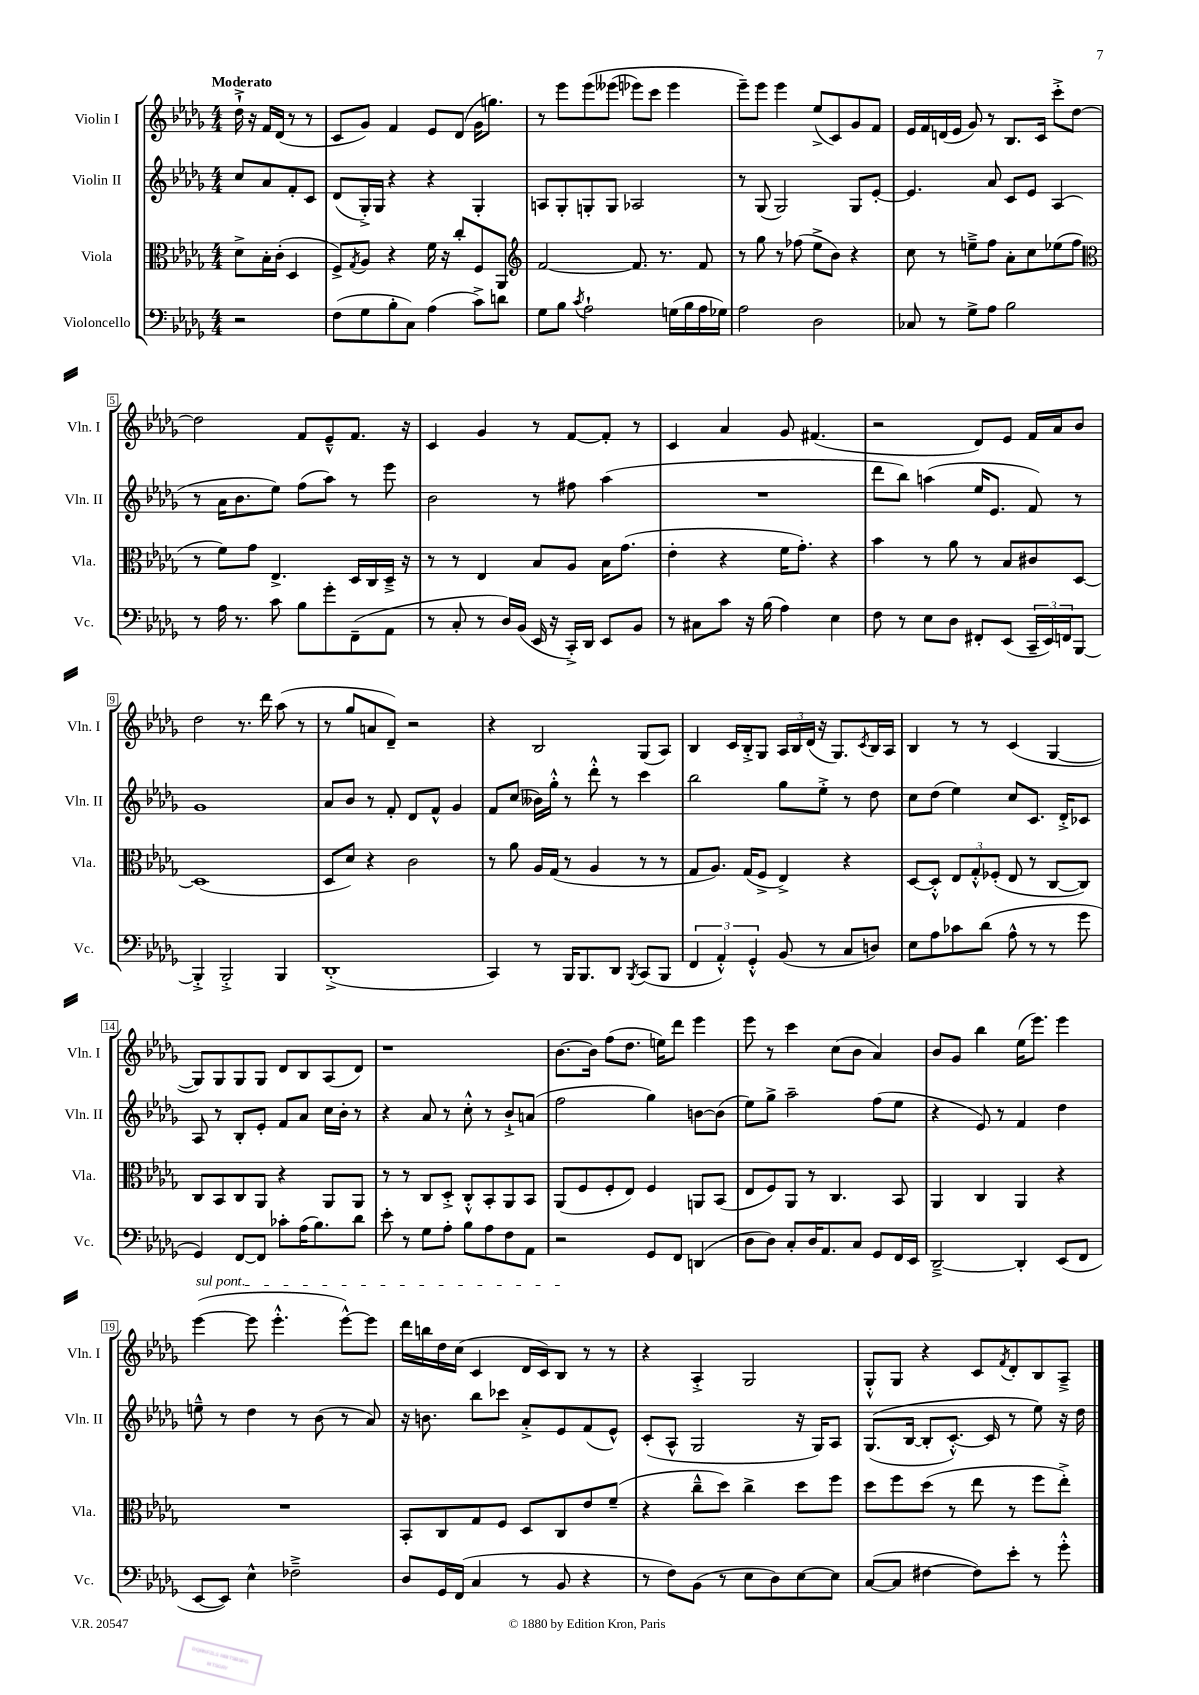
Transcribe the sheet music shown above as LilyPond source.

<<
\new StaffGroup <<
\new Staff = "s0" \with { instrumentName = "Violin I" shortInstrumentName = "Vln. I" } {
    \clef treble \key des \major \numericTimeSignature \time 4/4 \partial 2 \tempo "Moderato"
    des''16-!-> r16 f'16 des'16( r8 r8 |
    c'8 ges'8) f'4 ees'8 des'8( ges'16 g''8.) |
    r8 ees'''8 ees'''8\( eeses'''8( ees'''8) c'''8 ees'''4 |
    ees'''8--\) ees'''8 ees'''4 ees''8->( c'8) ges'8 f'8 |
    ees'16 f'16 d'16( ees'16 ges'8) r8 bes8. c'16 c'''8-.-> des''8~ |
    des''2 f'8 ees'8---^ f'8. r16 |
    c'4 ges'4 r8 f'8~ f'8-. r8 |
    c'4 aes'4 ges'8 fis'4.( |
    r2 des'8) ees'8 f'16 aes'16 bes'8 |
    des''2 r8. des'''16 aes''8( r8 |
    r8 ges''8 a'8 des'8--) r2 |
    r4 bes2 ges8( aes8) |
    bes4 c'16 bes16-.-> ges8 \tuplet 3/2 { aes16 bes16 des'16( } r16 ges8.) \acciaccatura { c'8 } bes16 aes16 |
    bes4 r8 r8 c'4( ges4~ |
    ges8) ges8 ges8 ges8 des'8 bes8 aes8( des'8) |
    r1 |
    bes'8.~ bes'16 f''8( des''8. e''16) des'''8 ees'''4 |
    ees'''8 r8 c'''4 c''8( bes'8 aes'4) |
    bes'8 ges'8 bes''4 ees''16( ees'''8.) ees'''4 |
    \once \override TextSpanner.bound-details.left.text = \markup { \italic "sul pont." } ees'''4~\startTextSpan( ees'''8 ees'''4.-.-^ ees'''8~-^) ees'''8 |
    des'''16 b''16 des''16 c''16( c'4 des'16 c'16) bes8\stopTextSpan r8 r8 |
    r4 aes4-.-> ges2 |
    ges8-.-^ ges8 r4 c'8 \acciaccatura { f'8 } des'8-. bes8 aes8---> \bar "|." |
}
\new Staff = "s1" \with { instrumentName = "Violin II" shortInstrumentName = "Vln. II" } {
    \clef treble \key des \major \numericTimeSignature \time 4/4 \partial 2
    c''8 aes'8 f'8-. c'8 |
    des'8( ges16-.->) ges16 r4 r4 ges4-. |
    a8 ges8-. g8-. g8 aes2 |
    r8 ges8( ges2) ges8 ees'8~-. |
    ees'4. aes'8 c'8 ees'8 aes4( |
    r8 aes'16 bes'8. ees''8) f''8( aes''8) r8 ees'''8 |
    bes'2 r8 fis''8 aes''4( |
    R1 |
    des'''8 bes''8) a''4( ees''16 ees'8. f'8) r8 |
    ges'1 |
    aes'8 bes'8 r8 f'8-. des'8 f'8-^ ges'4 |
    f'8 c''8( beses'16) ges''16-.-^ r8 des'''8-.-^ r8 c'''4 |
    bes''2 ges''8 ees''8-.-> r8 des''8 |
    c''8 des''8( ees''4) c''8 c'8. des'16-.-> ces'8 |
    aes8 r8 bes8-. ees'8-. f'8 aes'8 c''16 bes'16-. r8 |
    r4 aes'8 r8 c''8-.-^ r8 bes'8-!-> a'8( |
    f''2 ges''4) b'8~ b'8( |
    ees''8) ges''8-> aes''2-- f''8( ees''8 |
    r4 ees'8) r8 f'4 des''4 |
    e''8---^ r8 des''4 r8 bes'8( r8 aes'8) |
    r16 b'8. bes''8 ces'''8 aes'8-.-> ees'8 f'8( ees'8-^) |
    c'8-.( aes8-^ ges2 r16 ges16) aes8 |
    ges8.(\( bes16~ bes8-. c'8.~-.-^) c'16 r8 ees''8\) r16 des''16 \bar "|." |
}
\new Staff = "s2" \with { instrumentName = "Viola" shortInstrumentName = "Vla." } {
    \clef alto \key des \major \numericTimeSignature \time 4/4 \partial 2
    des'8-> bes16-. c'16-.( des4 |
    f8->) \acciaccatura { ges8 } aes8 r4 f'16 r16 c''8-. f8 aes,8 |
    \clef treble f'2~ f'8. r8. f'8 |
    r8 ges''8 r8 fes''8( ees''8-> bes'8) r4 |
    c''8 r8 e''8---> f''8 aes'8-. c''8 ees''8( f''8 |
    \clef alto r8 f'8) ges'8 ees4.-> des16 c16 des16---> r16 |
    r8 r8 ees4 bes8 aes8 bes16 ges'8.( |
    ees'4-. r4 f'16 ges'8.-.) r4 |
    bes'4 r8 aes'8 r8 bes8 cis'8 des8~ |
    des1( |
    des8 des'8) r4 c'2 |
    r8 aes'8 aes16 ges16( r8 aes4 r8 r8 |
    ges8 aes8.) ges16( f8-> ees4->) r4 |
    des8~ des8-.-^ \tuplet 3/2 { ees8 ges8-.-^ fes8-.( } ees8 r8 c8~ c8) |
    c8 bes,8 c8 aes,8 r4 aes,8 aes,8 |
    r8 r8 c8 des8-.-> c8-.-^ bes,8-. aes,8 bes,8 |
    aes,8( f8 f8-. ees8) f4 a,8 bes,8( |
    ees8 f8) aes,8 r8 c4. bes,8 |
    aes,4 c4 aes,4 r4 |
    R1 |
    bes,8-. c8 ges8 f8 des8 c8 ees'8 f'8--( |
    r4 c''8---^ des''8) c''4-> des''8 f''8 |
    des''8 f''8 des''8( r8 ees''8 r8 f''8 ees''8-.->) \bar "|." |
}
\new Staff = "s3" \with { instrumentName = "Violoncello" shortInstrumentName = "Vc." } {
    \clef bass \key des \major \numericTimeSignature \time 4/4 \partial 2
    r2 |
    f8( ges8 bes8-. c8) aes4( c'8->) d'8 |
    ges8 bes8 \acciaccatura { c'8 } aes2-! g16( bes16 aes16 ges16) |
    aes2 des2 |
    ces8 r8 ges8-> aes8 bes2 |
    r8 aes16 r8. c'8 bes8 ges'8-. f,8--( aes,8 |
    r8 c8-. r8 des16) bes,16( ees,16 r16 c,16-.->) des,16 ees,8 bes,8 |
    r8 cis8 c'8 r16 bes16( aes4) ees4 |
    f8 r8 ees8 des8 fis,8-. ees,8( \tuplet 3/2 { c,16-- ees,16) f,16 } bes,,8~ |
    bes,,4-.-> bes,,2-.-> bes,,4 |
    des,1-.->( |
    c,4) r8 bes,,16 bes,,8. des,8 \acciaccatura { bes,,8 } c,8( bes,,8 |
    \tuplet 3/2 { f,4 aes,4-.-^) ges,4-.-^ } bes,8( r8 c8 d8) |
    ees8 aes8 ces'8 des'8( aes8-^ r8 r8 ges'8 |
    ges,4) f,8~ f,8 ces'8-. aes16( bes8.) des'8 |
    ees'8-. r8 ges8 aes8-. bes8 aes8 f8 aes,8 |
    r2 ges,8 f,8 d,4( |
    des8 des8) c8-. des16 aes,8. c8 ges,8 f,16 ees,16 |
    des,2~---> des,4-. ees,8( f,8 |
    ees,8~ ees,8) ees4-^ fes2---> |
    des8 ges,16 f,16( c4 r8 bes,8 r4 |
    r8 f8) bes,8( r8 ees8 des8) ees8~ ees8 |
    c8~( c8 fis4~ fis8) ees'8-. r8 ges'8-.-^ \bar "|." |
}
>>
>>
\layout { \context { \Score \override BarNumber.stencil = #(make-stencil-boxer 0.1 0.3 ly:text-interface::print) } }
